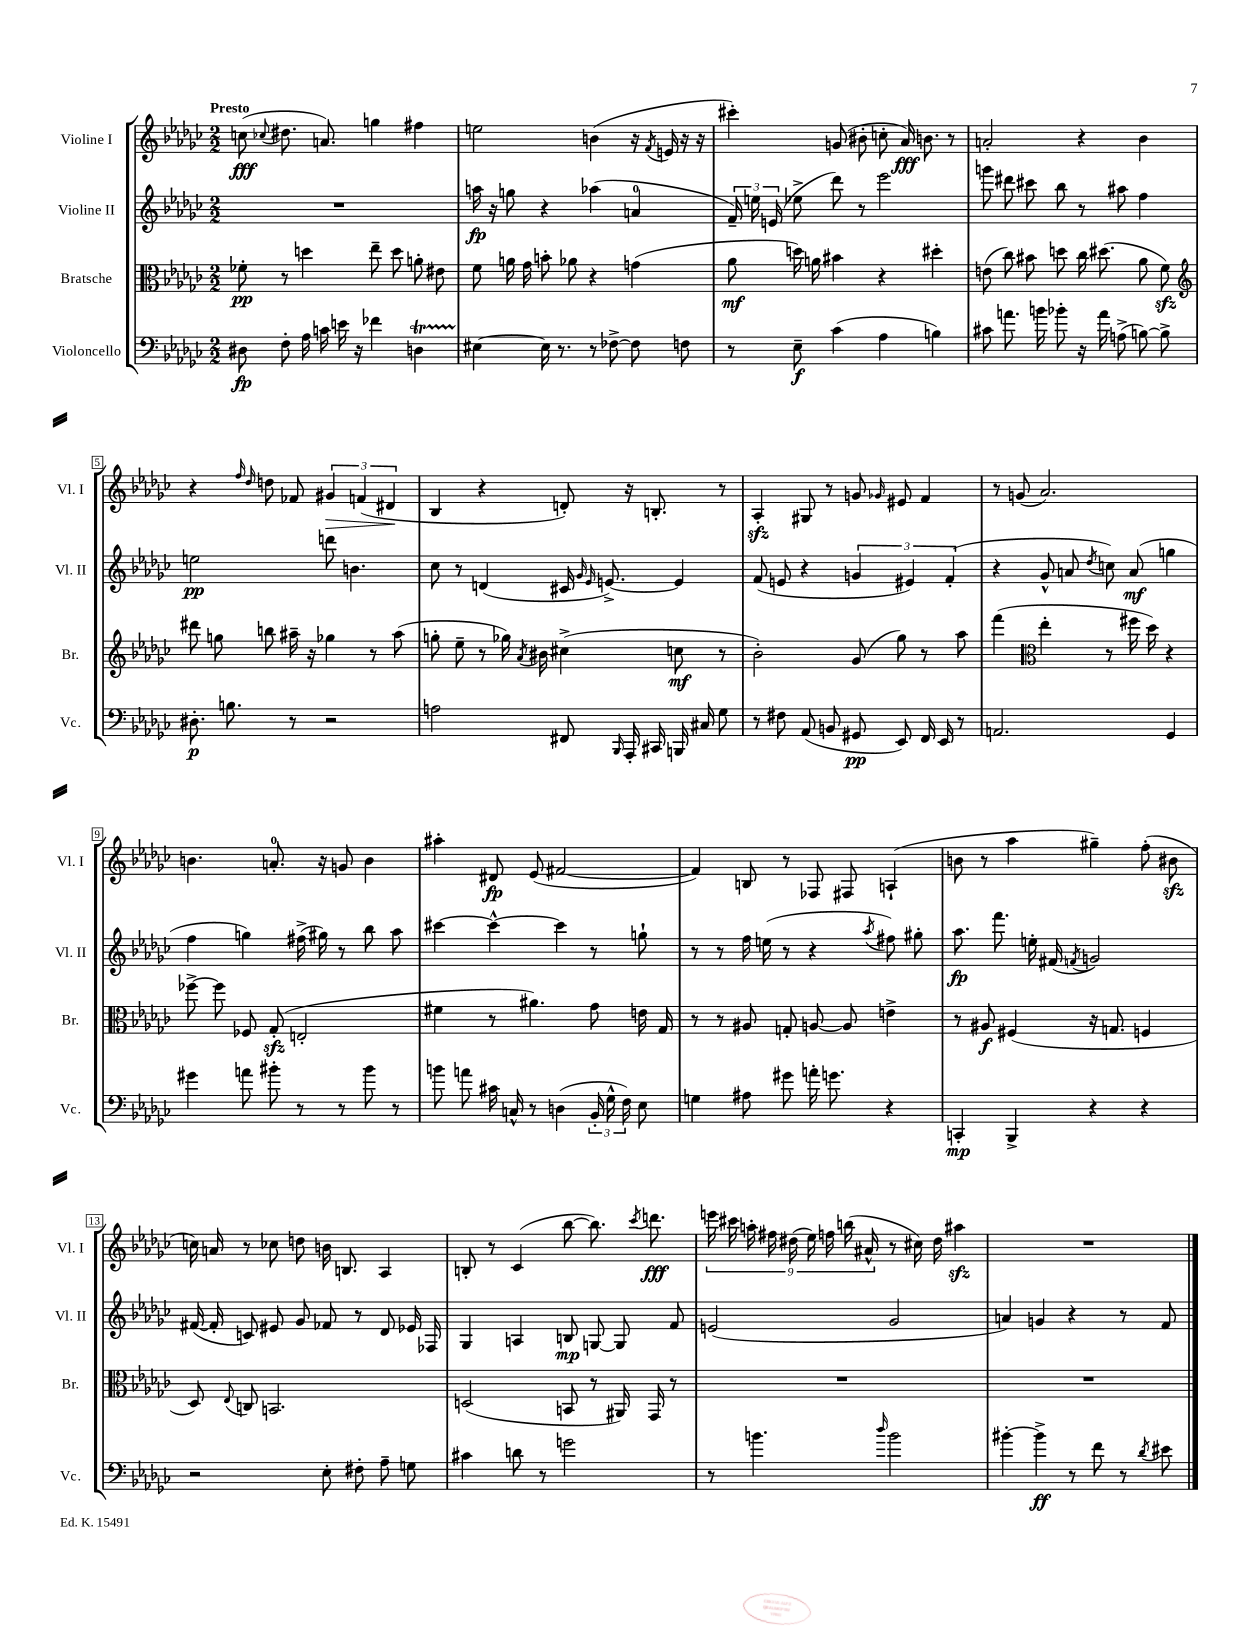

**kern	**dynam	**kern	**dynam	**kern	**dynam	**kern	**dynam
*part4	*part4	*part3	*part3	*part2	*part2	*part1	*part1
*staff4	*staff4	*staff3	*staff3	*staff2	*staff2	*staff1	*staff1
*I"Violoncello	*	*I"Bratsche	*	*I"Violine II	*	*I"Violine I	*
*I'Vc.	*	*I'Br.	*	*I'Vl. II	*	*I'Vl. I	*
*clefF4	*	*clefC3	*	*clefG2	*	*clefG2	*
*k[b-e-a-d-g-c-]	*	*k[b-e-a-d-g-c-]	*	*k[b-e-a-d-g-c-]	*	*k[b-e-a-d-g-c-]	*
*M2/2	*	*M2/2	*	*M2/2	*	*M2/2	*
=1	=1	=1	=1	=1	=1	=1	=1
!	!	!	!	!	!	!LO:TX:a:B:t=Presto	!
8D#X\	fp	8f-X'\	pp	1r	.	(8ccn\	fff
.	.	.	.	.	.	8qqcc-X/	.
8F'\	.	8r	.	.	.	8.dd#X\	.
16A-\	.	4ddn\	.	.	.	.	.
16cn\	.	.	.	.	.	8.an/)	.
16en\	.	.	.	.	.	.	.
16r	.	.	.	.	.	.	.
4f-X\	.	8ee-~\	.	.	.	4ggn\	.
.	.	8dd\	.	.	.	.	.
4Dnt\	.	8an'\	.	.	.	4ff#X\	.
.	.	8e#X\	.	.	.	.	.
=2	=2	=2	=2	=2	=2	=2	=2
[4E#X\	.	8f\	.	16aan\	fp	2een\	.
.	.	.	.	16r	.	.	.
.	.	16an\	.	8ggn\	.	.	.
.	.	16g-\	.	.	.	.	.
16E#\]	.	8bn'\	.	4r	.	.	.
8.r	.	.	.	.	.	.	.
.	.	8a-X\	.	.	.	.	.
8r	.	4r	.	(4aa-X\	.	(4bn\	.
[8F-X^\	.	.	.	.	.	.	.
8F-\]	.	(4gn\	.	4an/	.	16r	.
.	.	.	.	.	.	8qf/	.
.	.	.	.	.	.	16en/	.
8Fn\	.	.	.	.	.	16r	.
.	.	.	.	.	.	16r	.
=3	=3	=3	=3	=3	=3	=3	=3
8r	.	8a-\	mf	24f~/)	.	4ccc#X'\)	.
.	.	.	.	24een\	.	.	.
.	.	.	.	(24en/	.	.	.
8E-~\	f	16ddn\)	.	8ee-X^\	.	.	.
.	.	16an\	.	.	.	.	.
(4c-\	.	4b#X\	.	8ddd-\)	.	(8gn/	.
.	.	.	.	8r	.	8b#X'\	.
4A-\	.	4r	.	2eee-\	.	8ccn'\	.
.	.	.	.	.	.	16a-/)	fff
.	.	.	.	.	.	8.bn\	.
4Bn\)	.	4dd#X'\	.	.	.	.	.
.	.	.	.	.	.	8r	.
=4	=4	=4	=4	=4	=4	=4	=4
8c#X\	.	(8en\	.	8gggn\	.	2an'/	.
8.an\	.	8cc-\)	.	8ddd#X\	.	.	.
.	.	8b#X\	.	8ccc#X\	.	.	.
16bn\	.	.	.	.	.	.	.
8b-X'\	.	8ddn\	.	8bb-\	.	.	.
16r	.	16cc-\	.	8r	.	4r	.
16a\	.	(8.dd#X\	.	.	.	.	.
(8An^\	.	.	.	8aa#X\	.	.	.
[8Bn\)	.	8a-\	.	4ff\	.	4b-\	.
8B^\]	.	8fzz\)	.	.	.	.	.
!!LO:LB:g=z
=5	=5	=5	=5	=5	=5	=5	=5
*	*	*clefG2	*	*	*	*	*
8.D#X'\	p	8ddd#X\	.	2een\	pp	4r	.
.	.	8ggn\	.	.	.	.	.
8.Bn\	.	.	.	.	.	.	.
.	.	.	.	.	.	16qqff/	.
.	.	.	.	.	.	16qqdd-/	.
.	.	8bbn\	.	.	.	8ddn\	.
8r	.	16aa#X~\	.	.	.	8f-X/	.
.	.	16r	.	.	.	.	.
!	!	!	!	!	!	!	!LO:HP:b
2r	.	4gg-X\	.	8dddn\	.	6g#X/	>
.	.	.	.	4.bn\	.	.	.
.	.	.	.	.	.	(6fn/	.
.	.	8r	.	.	.	.	.
.	.	.	.	.	.	6d#X/	.
.	.	(8aa#\	.	.	.	.	.
.	.	.	.	.	.	.	]
=6	=6	=6	=6	=6	=6	=6	=6
2An\	.	8ggn'\	.	8cc-\	.	4B-/	.
.	.	8ee-~\	.	8r	.	.	.
.	.	8r	.	(4dn/	.	4r	.
.	.	16gg-X\)	.	.	.	.	.
.	.	8qa-/	.	.	.	.	.
.	.	16b#X\	.	.	.	.	.
8FF#X/	.	(4cc#X^\	.	16c#X/	.	8dn'/)	.
.	.	.	.	16qqg-/	.	.	.
.	.	.	.	16qqe-/	.	.	.
.	.	.	.	[8.en^/)	.	.	.
16qqBBB-/	.	.	.	.	.	.	.
16AAA-'/	.	.	.	.	.	16r	.
16CC#X/	.	.	.	.	.	8.Bn'/	.
16BBBn/	.	8ccn\	mf	4e/]	.	.	.
16C#X/	.	.	.	.	.	.	.
8G-\	.	8r	.	.	.	8r	.
=7	=7	=7	=7	=7	=7	=7	=7
8r	.	2b-'\)	.	(8f/	.	4A-zz'/	.
8F#X\	.	.	.	8en/	.	.	.
(8AA-/	.	.	.	4r	.	8G#X/	.
8BBn/	.	.	.	.	.	8r	.
8GG#X/	pp	(8g-/	.	6gn/	.	8gn/	.
.	.	.	.	.	.	16qqg-X/	.
8EE-/)	.	8gg-\)	.	.	.	8e#X/	.
.	.	.	.	6e#X/)	.	.	.
16FF/	.	8r	.	.	.	4f/	.
16EE-/	.	.	.	.	.	.	.
.	.	.	.	(6f'/	.	.	.
8r	.	8aa-\	.	.	.	.	.
=8	=8	=8	=8	=8	=8	=8	=8
2.AAn/	.	(4fff\	.	4r	.	8r	.
.	.	.	.	.	.	(8gn/	.
*	*	*clefC3	*	*	*	*	*
.	.	4ee-'\	.	8g-^^/	.	2.a-/)	.
.	.	.	.	8an/	.	.	.
.	.	.	.	8qdd-/	.	.	.
.	.	8r	.	8ccn\)	.	.	.
.	.	16ff#X\	.	(8a/	mf	.	.
.	.	16dd-\)	.	.	.	.	.
4GG-/	.	4r	.	4ggn\	.	.	.
!!LO:LB:g=z
=9	=9	=9	=9	=9	=9	=9	=9
4g#X\	.	[8ff-X^\	.	4ff\	.	4.bn\	.
.	.	8ff-\]	.	.	.	.	.
8an\	.	8F-X/	.	4ggn\)	.	.	.
8b#X'\	.	(8G-zz'/	.	.	.	8.an'/	.
8r	.	2En'/	.	(16ff#X^\	.	.	.
.	.	.	.	16gg#X\)	.	16r	.
8r	.	.	.	8r	.	8gn/	.
8b#\	.	.	.	8bb-\	.	4b\	.
8r	.	.	.	8aa-\	.	.	.
=10	=10	=10	=10	=10	=10	=10	=10
8bn\	.	4f#X\	.	[4ccc#X\	.	4aa#X'\	.
8an\	.	.	.	.	.	.	.
16c#X\	.	8r	.	4ccc#^^\_	.	8d#X/	fp
16Cn^^/	.	.	.	.	.	.	.
8r	.	4.a#X\)	.	.	.	(8e-/	.
(4Dn\	.	.	.	4ccc#\]	.	[2f#X/	.
24BB-'/	.	8g-\	.	8r	.	.	.
24G-^^\	.	.	.	.	.	.	.
24F\)	.	.	.	.	.	.	.
8E-\	.	16en\	.	8ggn`\	.	.	.
.	.	16G-/	.	.	.	.	.
=11	=11	=11	=11	=11	=11	=11	=11
4Gn\	.	8r	.	8r	.	4f#/])	.
.	.	8r	.	8r	.	.	.
8A#X\	.	8A#X/	.	16ff\	.	8Bn/	.
.	.	.	.	(16een\	.	.	.
8g#X\	.	8Gn'/	.	8r	.	8r	.
16an'\	.	[8An/	.	4r	.	8F-X/	.
8.gn\	.	.	.	.	.	.	.
.	.	8A/]	.	.	.	8F#X/	.
.	.	.	.	8qaa-/	.	.	.
4r	.	4en^\	.	8ff#X\)	.	(4An`/	.
.	.	.	.	8gg#X'\	.	.	.
=12	=12	=12	=12	=12	=12	=12	=12
4CCn'/	mp	8r	.	8.aa-\	fp	8bn\	.
.	.	8A#X/	f	.	.	8r	.
.	.	.	.	8.fff\	.	.	.
4BBB-^/	.	(4F#X/	.	.	.	4aa-\	.
.	.	.	.	16een'\	.	.	.
.	.	.	.	(16f#X/	.	.	.
.	.	.	.	8qfn/	.	.	.
4r	.	16r	.	2gn/)	.	4gg#X~\)	.
.	.	8.Gn/	.	.	.	.	.
4r	.	4Fn/	.	.	.	(8ff'\	.
.	.	.	.	.	.	8b#Xzz\	.
!!LO:LB:g=z
=13	=13	=13	=13	=13	=13	=13	=13
2r	.	8D-/)	.	([16f#X/	.	16ccn\)	.
.	.	.	.	16f#'/]	.	16an/	.
.	.	8qqE-/	.	.	.	.	.
.	.	8Cn/	.	8cn/)	.	8r	.
.	.	2.BBn/	.	8e#X/	.	8cc-X\	.
.	.	.	.	8g-/	.	8ddn\	.
8E-'\	.	.	.	8f-X/	.	16bn\	.
.	.	.	.	.	.	8.Bn/	.
8F#X'\	.	.	.	8r	.	.	.
8A-~\	.	.	.	8d-/	.	4A-/	.
8Gn\	.	.	.	16e-X/	.	.	.
.	.	.	.	16F-X/	.	.	.
=14	=14	=14	=14	=14	=14	=14	=14
4c#X\	.	(2Dn/	.	4G-/	.	8Bn'/	.
.	.	.	.	.	.	8r	.
8dn\	.	.	.	4An/	.	(4c-/	.
8r	.	.	.	.	.	.	.
2gn\	.	8BBn/	.	8Bn/	mp	[8bb-\	.
.	.	8r	.	[8Gn/	.	8.bb-\])	.
.	.	16AA#X/)	.	8G/]	.	.	.
.	.	.	.	.	.	8qccc-/	.
.	.	16GG-/	.	.	.	8.dddn\	fff
.	.	8r	.	8f/	.	.	.
=15	=15	=15	=15	=15	=15	=15	=15
8r	.	1r	.	(2en/	.	18eeen\	.
.	.	.	.	.	.	18ccc#X\	.
.	.	.	.	.	.	18aan'\	.
4.bn\	.	.	.	.	.	.	.
.	.	.	.	.	.	18ff#X\	.
.	.	.	.	.	.	(18dd#X\	.
.	.	.	.	.	.	18ee-\)	.
.	.	.	.	.	.	18ffn\	.
.	.	.	.	.	.	(18bbn\	.
.	.	.	.	.	.	18a#X^^/	.
16qqdd-/	.	.	.	.	.	.	.
2b\	.	.	.	2g-/	.	8r	.
.	.	.	.	.	.	16cc#X\)	.
.	.	.	.	.	.	16dd#\	.
.	.	.	.	.	.	4aa#Xzz\	.
=16	=16	=16	=16	=16	=16	=16	=16
[4b#X'\	.	1r	.	4an/)	.	1r	.
4b#^\]	ff	.	.	4gn/	.	.	.
8r	.	.	.	4r	.	.	.
8f\	.	.	.	.	.	.	.
8r	.	.	.	8r	.	.	.
8qd-/	.	.	.	.	.	.	.
8e#X\	.	.	.	8f/	.	.	.
==	==	==	==	==	==	==	==
*-	*-	*-	*-	*-	*-	*-	*-
